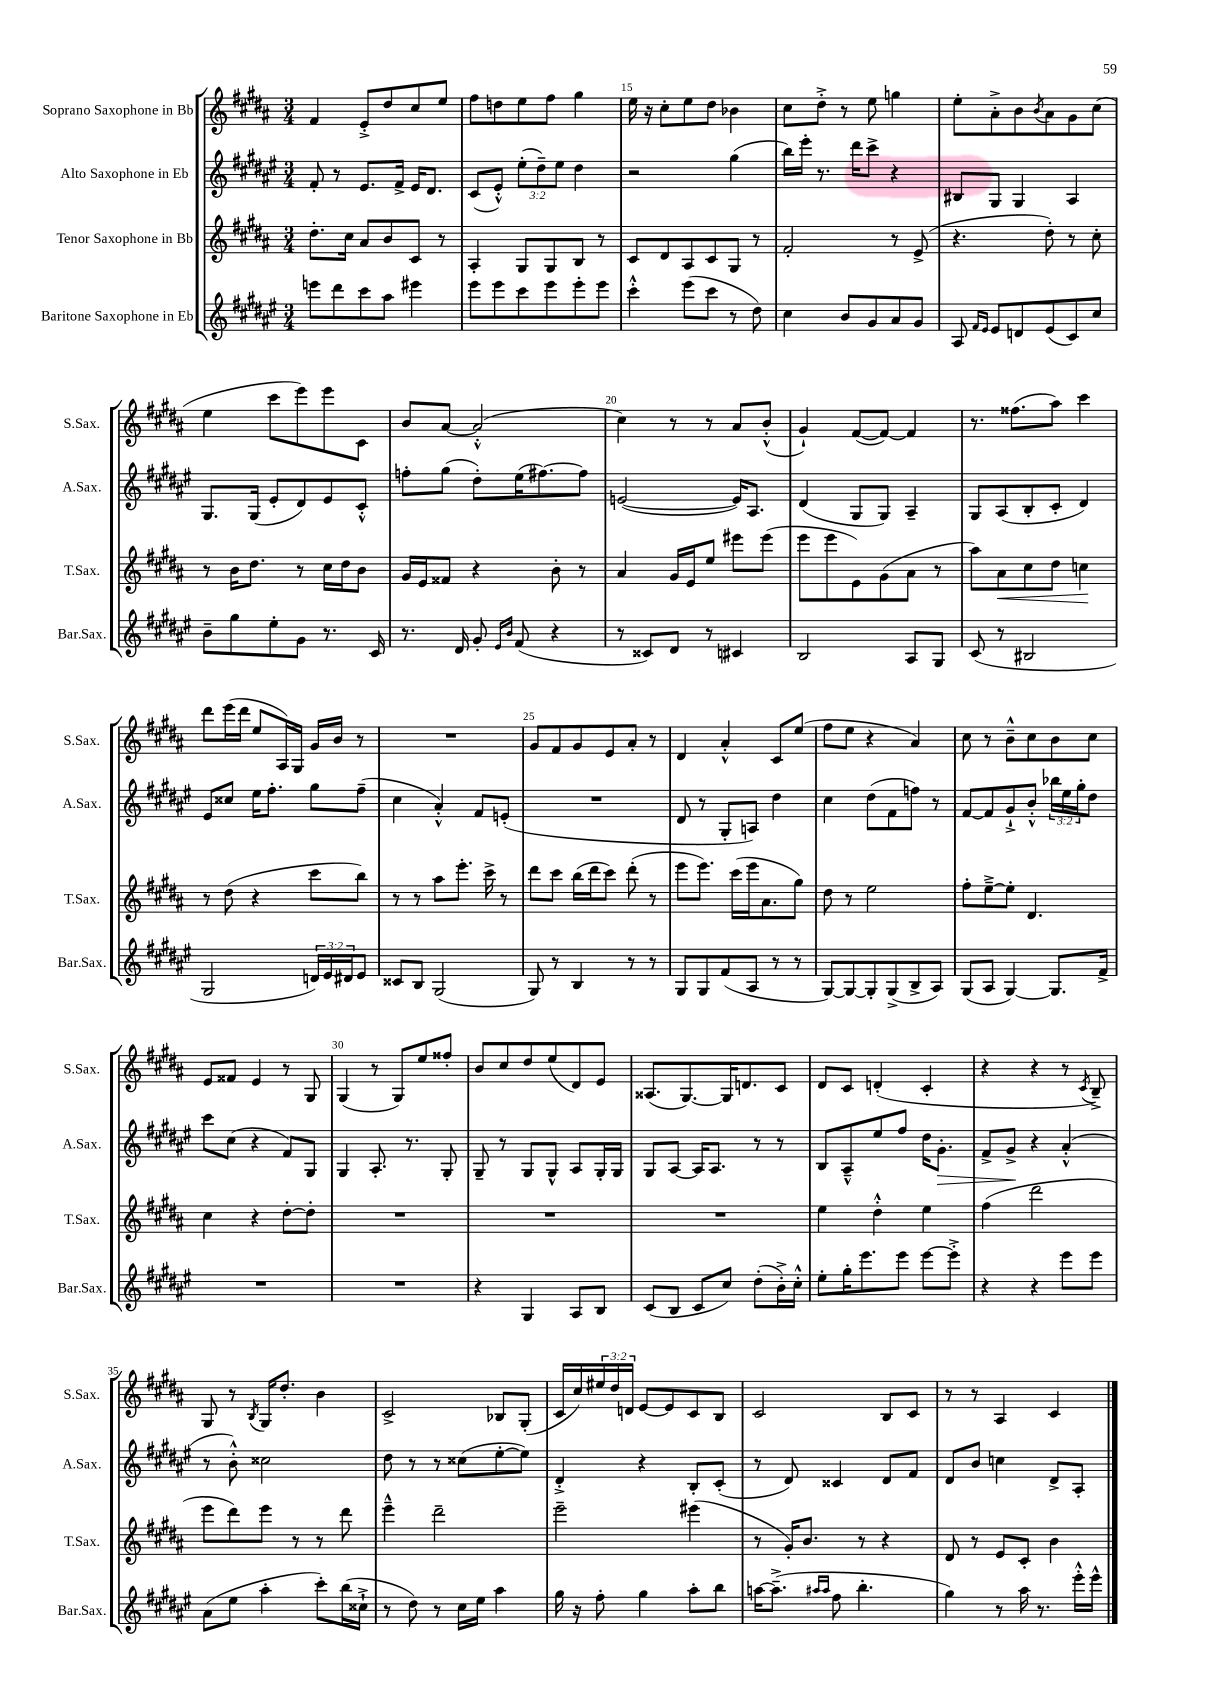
<<
\new StaffGroup <<
\new Staff = "s0" \with { instrumentName = "Soprano Saxophone in Bb" shortInstrumentName = "S.Sax." } {
    \clef treble \key b \major \numericTimeSignature \time 3/4 \override Staff.TupletNumber.text = #tuplet-number::calc-fraction-text
    fis'4 e'8-.-> dis''8 cis''8 e''8 |
    fis''8 d''8 e''8 fis''8 gis''4 |
    e''16 r16 cis''8-. e''8 dis''8 bes'4 |
    cis''8 dis''8-.-> r8 e''8 g''4 |
    e''8-. ais'8-.-> b'8 \acciaccatura { b'8 } ais'8 gis'8 cis''8( |
    e''4 cis'''8 e'''8) e'''8 cis'8 |
    b'8 ais'8~ ais'2-.-^( |
    cis''4) r8 r8 ais'8 b'8-.-^( |
    gis'4-!) fis'8~( fis'8~) fis'4 |
    r8. fisis''8.( ais''8) cis'''4 |
    dis'''8 e'''16( dis'''16 e''8 ais16) gis16 gis'16 b'16 r8 |
    R2. |
    gis'8 fis'8 gis'8 e'8 ais'8-. r8 |
    dis'4 ais'4-.-^ cis'8 e''8( |
    fis''8 e''8 r4 ais'4) |
    cis''8 r8 b'8---^ cis''8 b'8 cis''8 |
    e'8 fisis'8 e'4 r8 gis8 |
    gis4( r8 gis8) e''8 fisis''8-. |
    b'8 cis''8 dis''8 e''8( dis'8) e'8 |
    aisis8.( gis8.~) gis16 d'8. cis'8 |
    dis'8 cis'8 d'4-.( cis'4-. |
    r4 r4 r8 \acciaccatura { cis'8 } b8--->) |
    gis8 r8 \acciaccatura { b8 } gis16 dis''8.-. b'4 |
    cis'2-> bes8 gis8-.( |
    cis'16 cis''16) \tuplet 3/2 { eis''16 dis''16 d'16 } e'8~ e'8 cis'8 b8 |
    cis'2 b8 cis'8 |
    r8 r8 ais4 cis'4 \bar "|." |
}
\new Staff = "s1" \with { instrumentName = "Alto Saxophone in Eb" shortInstrumentName = "A.Sax." } {
    \clef treble \key fis \major \numericTimeSignature \time 3/4 \override Staff.TupletNumber.text = #tuplet-number::calc-fraction-text
    fis'8-. r8 eis'8. fis'16-> eis'16 dis'8. |
    cis'8( eis'8-.-^) \tuplet 3/2 { eis''8-.( dis''8--) eis''8 } dis''4 |
    r2 gis''4( |
    b''16) eis'''16-. r8. dis'''16 cis'''8-> r4 |
    bis8 gis8 gis4 ais4 |
    gis8. gis16( eis'8-. dis'8) eis'8 cis'8-.-^ |
    f''8-. gis''8( dis''8-.) eis''16( fis''8.~) fis''8 |
    e'2~( e'16) ais8. |
    dis'4( gis8 gis8) ais4-- |
    gis8 ais8( b8-. cis'8-. dis'4) |
    eis'8 cisis''8 eis''16 fis''8.-. gis''8 fis''8--( |
    cis''4 ais'4-.-^) fis'8 e'8-.( |
    R2. |
    dis'8 r8 gis8-. a8) dis''4 |
    cis''4 dis''8( fis'8 f''8) r8 |
    fis'8~ fis'8 gis'8-!-> b'8-.-^ \tuplet 3/2 { bes''16 eis''16 gis''16-. } dis''8 |
    cis'''8 cis''8( r4 fis'8) gis8 |
    gis4 ais8.-. r8. gis8-. |
    gis8-- r8 gis8 gis8-^ ais8 gis16-. gis16 |
    gis8 ais8~ ais16 ais8. r8 r8 |
    b8 ais8---^ eis''8 fis''8 dis''16 gis'8.-.\> |
    fis'8-> gis'8->\! r4 ais'4-.-^( |
    r8 b'8-.-^) cisis''2 |
    dis''8 r8 r8 cisis''8( eis''8~-. eis''8) |
    dis'4-.-> r4 b8-. cis'8-.( |
    r8 dis'8) cisis'4 dis'8 fis'8 |
    dis'8 b'8 c''4 dis'8-> ais8-. \bar "|." |
}
\new Staff = "s2" \with { instrumentName = "Tenor Saxophone in Bb" shortInstrumentName = "T.Sax." } {
    \clef treble \key b \major \numericTimeSignature \time 3/4
    dis''8.-. cis''16 ais'8 b'8 cis'8 r8 |
    ais4-. gis8 gis8 b8 r8 |
    cis'8 dis'8 ais8 cis'8 gis8 r8 |
    fis'2-. r8 e'8->( |
    r4. dis''8-.) r8 cis''8-. |
    r8 b'16 dis''8. r8 cis''16 dis''16 b'8 |
    gis'16 e'16 fisis'8 r4 b'8-. r8 |
    ais'4 gis'16 e'16 e''8 eis'''8 eis'''8( |
    e'''8 e'''8 e'8) gis'8( ais'8 r8 |
    ais''8) ais'8\< cis''8 dis''8 c''4\! |
    r8 dis''8( r4 cis'''8 b''8) |
    r8 r8 ais''8 e'''8.-. cis'''16-> r8 |
    dis'''8 cis'''8 b''16( dis'''16 cis'''8) dis'''8-.( r8 |
    e'''8 e'''8.) cis'''16( e'''16 ais'8. gis''8) |
    dis''8 r8 e''2 |
    fis''8-. e''8~---> e''8-. dis'4. |
    cis''4 r4 dis''8~-. dis''8-. |
    R2. |
    R2. |
    R2. |
    e''4 dis''4-.-^ e''4 |
    fis''4( dis'''2 |
    e'''8 dis'''8) e'''8 r8 r8 dis'''8 |
    e'''4---^ dis'''2-- |
    e'''2-- eis'''4( |
    r8 gis'16-.) b'8. r8 r4 |
    dis'8 r8 e'8 cis'8-. b'4 \bar "|." |
}
\new Staff = "s3" \with { instrumentName = "Baritone Saxophone in Eb" shortInstrumentName = "Bar.Sax." } {
    \clef treble \key fis \major \numericTimeSignature \time 3/4 \override Staff.TupletNumber.text = #tuplet-number::calc-fraction-text
    e'''8 dis'''8 cis'''8 ais''8 eis'''4 |
    eis'''8 eis'''8 cis'''8 eis'''8 eis'''8-. eis'''8 |
    cis'''4-.-^ eis'''8( cis'''8 r8 dis''8) |
    cis''4 b'8 gis'8 ais'8 gis'8 |
    ais8 \grace { fis'16 eis'16 } eis'8 d'8 eis'8( cis'8) cis''8 |
    b'8-- gis''8 eis''8-. gis'8 r8. cis'16 |
    r8. dis'16 gis'8-. \grace { eis'16 b'16 } fis'8( r4 |
    r8 cisis'8) dis'8 r8 cis'4 |
    b2 ais8 gis8 |
    cis'8( r8 bis2 |
    gis2 \tuplet 3/2 { d'16) eis'16 dis'16 } eis'8 |
    cisis'8 b8 gis2( |
    gis8) r8 b4 r8 r8 |
    gis8 gis8 fis'8( ais8 r8 r8 |
    gis8~) gis8~ gis8-. gis8->( b8-> ais8) |
    gis8( ais8 gis4~) gis8. fis'16-> |
    R2. |
    R2. |
    r4 gis4 ais8 b8 |
    cis'8( b8 cis'8 cis''8) dis''8-.( b'16-.->) cis''16-.-^ |
    eis''8-. gis''16-. eis'''8. eis'''8 eis'''8~ eis'''8-.-> |
    r4 r4 eis'''8 eis'''8 |
    ais'8( eis''8 ais''4-. cis'''8-.) b''16( cisis''16-!-> |
    r8 dis''8) r8 cis''16 eis''16 ais''4 |
    gis''16 r16 fis''8-. gis''4 ais''8-. b''8 |
    a''16~ a''8.--->( \grace { ais''16 ais''16 } fis''8 b''4.-. |
    gis''4) r8 ais''16 r8. eis'''16-.-^ eis'''16-^ \bar "|." |
}
>>
>>
\layout { \context { \Score currentBarNumber = #13 \override BarNumber.break-visibility = ##(#f #t #t) barNumberVisibility = #(every-nth-bar-number-visible 5) } }
